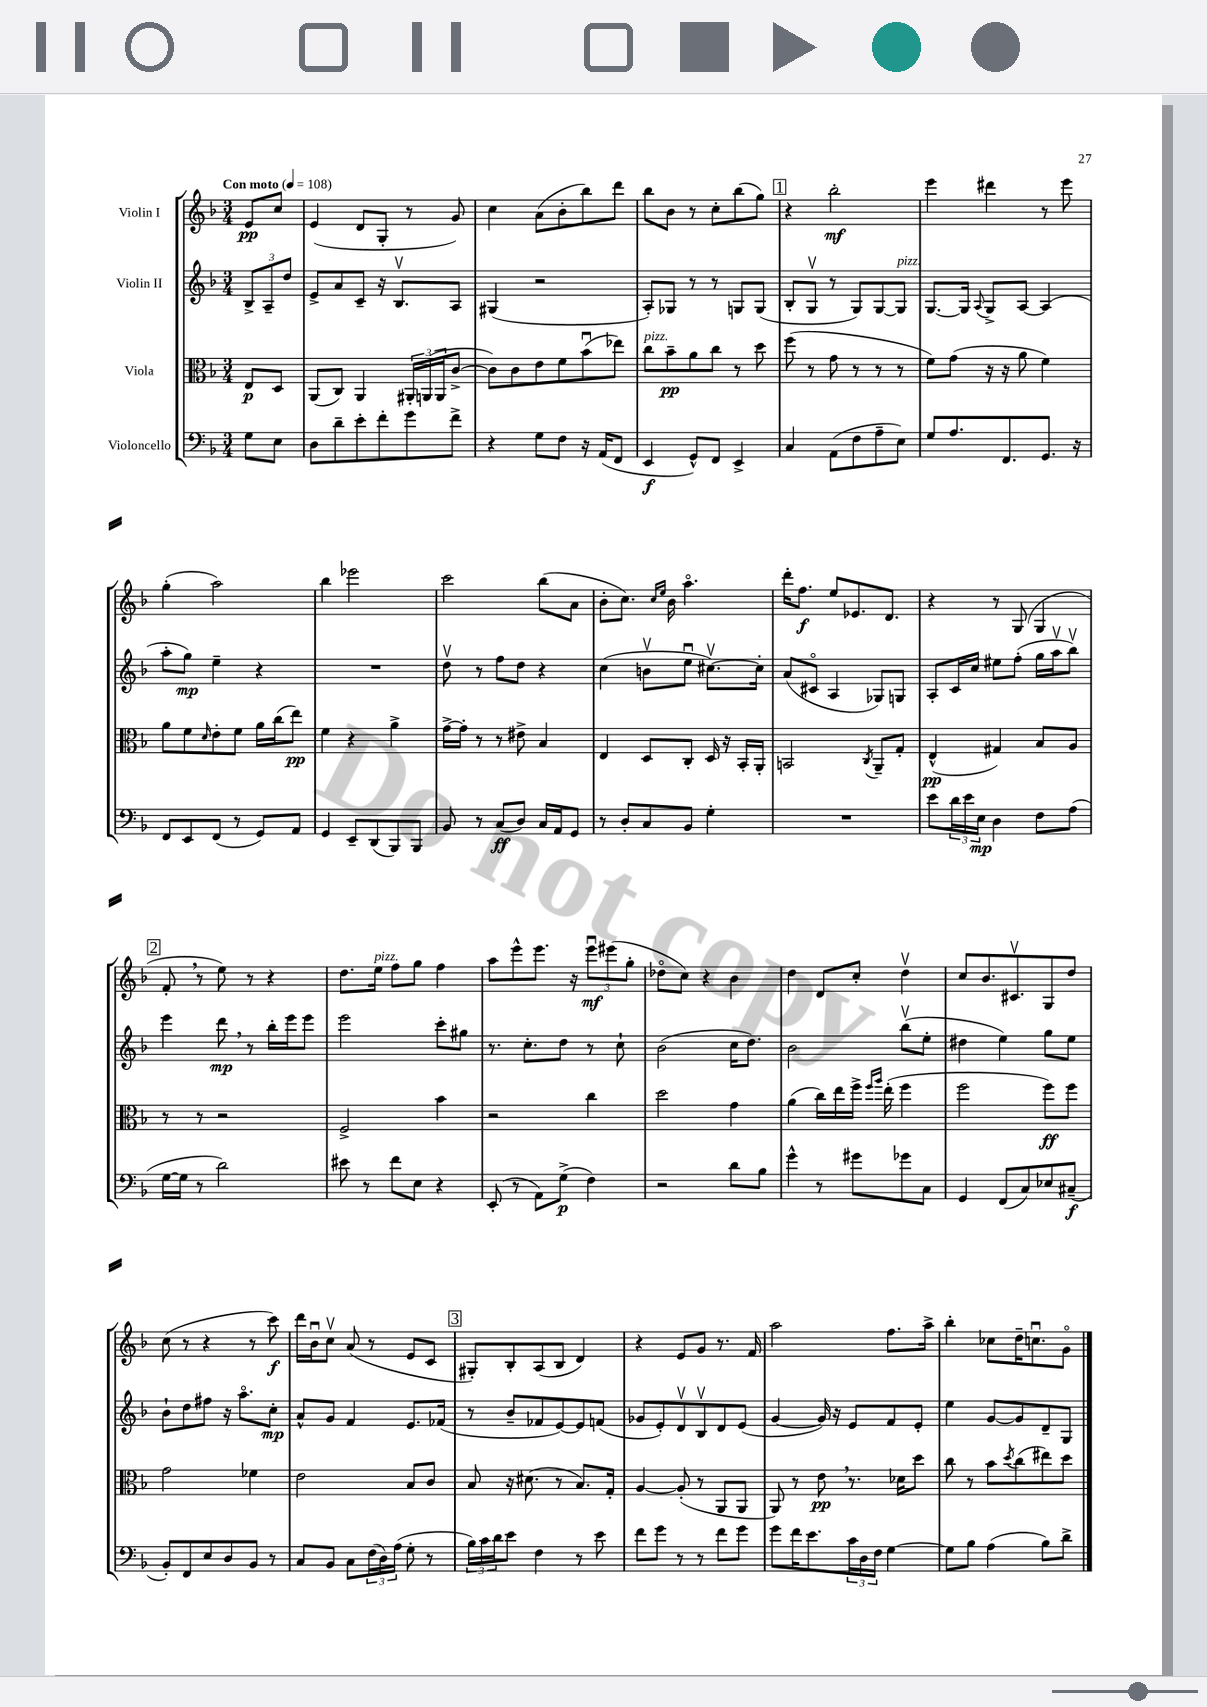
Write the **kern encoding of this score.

**kern	**kern	**kern	**kern
*staff4	*staff3	*staff2	*staff1
*clefF4	*clefC3	*clefG2	*clefG2
*k[b-]	*k[b-]	*k[b-]	*k[b-]
*M3/4	*M3/4	*M3/4	*M3/4
*MM108	*MM108	*MM108	*MM108
8G\L	8E/L	12B-^/L	8e/L
.	.	12A~/	.
8E\J	8D/J	.	8cc/J
.	.	12dd/J	.
=	=	=	=
8D\L	(8AA/L	8e^/L	(4e/
8d~\	8C/J)	8a/	.
8e'\	4AA/	8c~/J	8d/L
8f'\	.	16r	8G'/J
.	.	8.B-v/L	.
8g\	24AA#'/LL	.	8r
.	(24AA/	.	.
.	24AA/J	.	.
8f^\J	[8c^/J	8A/J	8g/)
=	=	=	=
4r	8c\]L)	(4G#/	4cc\
.	8c\	.	.
8G\L	8e\	2r	(8a\L
8F\J	8f\	.	8b-'\
16r	(8b-u\	.	8bb-\)
(16AA/LK	.	.	.
8FF/J	8ee-\J)	.	8ddd\J
=	=	=	=
4EE/	8cc\L	8A'/L)	8bb-\L
.	8b-~\	8G-/J	8b-\J
8GG^^/L)	8a\	8r	8r
8FF/J	8cc\J	8r	8cc'\L
4EE^/	8r	8G/L	(8bb-\
.	8dd\	(8G/J	8gg\J)
=	=	=	=
4C/	(8ff\	8B-'/L	4r
.	8r	8Gv/J	.
(8AA\L	8g\	8r	2bb-'\
8F\	8r	8G/L)	.
8A~\	8r	[8G/	.
8E\J)	8r	8G/]J	.
=	=	=	=
8G/L	8f\L)	[8.G/L	4eee\
8.A/	(8g\J	.	.
.	.	16G/]Jk	.
.	.	8qqA/	.
.	16r	8G^/L	4ddd#\
8.FF/	16r	.	.
.	8a\	[8A/J	.
8.GG/J	4f\)	(4A/]	8r
.	.	.	8eee\
16r	.	.	.
=	=	=	=
8FF/L	8a\L	8aa'\L	(4gg'\
8EE/	8f\	8gg\J)	.
.	16qqd/	.	.
(8FF/J	8e'\	4ee~\	2aa\)
8r	8f\J	.	.
8GG/L)	16a\LL	4r	.
.	(16cc\J	.	.
8AA/J	8ee\J)	.	.
=	=	=	=
4GG/	4f\	2.r	4bb-\
8EE~/L	4r	.	2eee-\
(8DD/	.	.	.
8BBB-/)	4a^\	.	.
8BBB-/J	.	.	.
=	=	=	=
8BB-/	[16g^\LL	8ddv\	2ccc\
.	16g'\]JJ	.	.
8r	8r	8r	.
(8C/L	8r	8ff\L	.
8D/J)	8e#^\	8dd\J	.
16C/LL	4B-/	4r	(8bb-\L
16AA/J	.	.	.
8GG/J	.	.	8a\J
=	=	=	=
8r	4E/	(4cc\	8b-'\L
8D'/L	.	.	8.cc\J)
8C/	8D/L	8bv\L	.
.	.	.	16qqcc/LL
.	.	.	16qqee/JJ
.	.	.	16b-\
8BB-/J	8C'/J	8eeu\J	4.aao\
4G'\	16D/	[8.cc#v\L)	.
.	16r	.	.
.	16BB-'/LL	.	.
.	16AA'/JJ	16cc#'\]Jk	.
=	=	=	=
2.r	2BB/	(8a/L	16ddd'\LK
.	.	.	8.ff\J
.	.	8c#o/J	.
.	.	4A/	8ee/L
.	.	.	8.e-/
.	8qC/	.	.
.	8AA~/L	8G-/L)	.
.	.	.	8.d/J
.	8G'/J	8G/J	.
=	=	=	=
8e\L	(4E^^/	8A'/L	4r
24d\L	.	16c/L	.
24e\	.	.	.
.	.	16cc/JJ	.
24E\JJ	.	.	.
4D\	4G#/)	8ee#\L	8r
.	.	(8ff'\J	(8G/
8F\L	8B-/L	16gg\LL	4G/
.	.	16aav\J	.
(8A\J	8A/J	8bb-v\J)	.
=	=	=	=
[16G\LL	8r	4eee\	8f'/
16G\]JJ	.	.	.
8r	8r	.	8r
2d\)	2r	8ddd\	8ee\)
.	.	8r	8r
.	.	16bb-'\LL	4r
.	.	16eee\J	.
.	.	8eee\J	.
=	=	=	=
8e#\	2F^/	2eee\	8.dd\L
8r	.	.	.
.	.	.	16ee\Jk
8f\L	.	.	8ff\L
8E\J	.	.	8gg\J
4r	4b-\	8ccc'\L	4ff\
.	.	8gg#\J	.
=	=	=	=
(8EE'/	2r	8.r	8aa\L
8r	.	.	8eee^^\
.	.	8.cc'\L	.
8AA\L)	.	.	8.eee\J
(8G^\J	.	8dd\J	.
.	.	.	16r
4F\)	4cc\	8r	12eeeu\L
.	.	.	(12eee#\
.	.	8cc`\	.
.	.	.	12gg'\J
=	=	=	=
2r	2dd\	(2b-\	8dd-o\L
.	.	.	8cc\J)
.	.	.	4r
8d\L	4g\	16cc\LK	4b-\
.	.	8.dd\J)	.
8B-\J	.	.	.
=	=	=	=
4g^^\	(4a\	2b-\	4dd\
8r	16cc\LL)	.	8d/L
.	16ee\	.	.
8g#\L	16ff^\JJ	.	8cc'/J
.	16qqff/LL	.	.
.	16qqaa/JJ	.	.
.	(16ee'\	.	.
8g-\	4ff\	(8bb-v\L	4ddv\
8C\J	.	8ee'\J	.
=	=	=	=
4GG/	2ff\	4dd#\	8cc/L
.	.	.	8.b-/
(8FF/L	.	4ee\)	.
.	.	.	8.c#v/
8C/)	.	.	.
8E-/	8ff\L)	8gg\L	8G/
(8C#~/J	8ff\J	8ee\J	8dd/J
=	=	=	=
8BB-'/L)	2g\	8b-`\L	(8cc\
8FF/	.	8dd\	8r
8E/	.	8ff#\J	4r
8D/	.	16r	.
.	.	8.aao\L	.
8BB-/J	4f-\	.	8r
8r	.	8cc'\J	8ccc\)
=	=	=	=
8C/L	2e\	8a^^/L	16ddd\LL
.	.	.	16b-u\J
8BB-/J	.	8g/J	8ccv\J
8C\L	.	4f/	(8a/
(24F\L	.	.	8r
24D\)	.	.	.
(24A\JJ	.	.	.
8G'\	8B-/L	8.e/L	8e/L
8r	8c/J	.	8c/J
.	.	(16f-/Jk	.
=	=	=	=
24B-\LL)	8B-/	8r	8G#'/L)
24c\	.	.	.
24d\J	.	.	.
8e\J	16r	8b-~/L	8B-'/
.	(8.d#\	.	.
4F\	.	8f-/	(8A/
.	8r	[8e/)	8B-/J
8r	8.B-/L)	8e/]	4d/)
8e\	.	(8f/J	.
.	16G'/Jk	.	.
=	=	=	=
8f\L	[4A/	8g-/L	4r
8g\J	.	8e'/)	.
8r	(8A'/]	8dv/	8e/L
8r	8r	8B-v/	8g/J
8f\L	8AA/L	8d/	8.r
8g\J	8AA/J	(8e/J	.
.	.	.	16f/
=	=	=	=
8g\L	8AA/)	[4g/	2aa\
16f\K	8r	.	.
8.e\	.	.	.
.	8e\	16g/])	.
.	.	16r	.
24c\L	8.r	8e/L	.
24D\	.	.	.
24F\JJ	.	.	.
[4G\	.	8f/	8.ff\L
.	16d-\LK	.	.
.	8dd\J	8e'/J	.
.	.	.	16aa^\Jk
=	=	=	=
8G\]L	8cc\	4ee\	4bb-'\
8B-\J	8r	.	.
(4A\	8b-\L	[8g/L	8cc-\L
.	8qdd/	.	.
.	(8cc\	8g/]	16dd~\K
.	.	.	8.ccu\
8B-\L)	8ee#\)	8d~/	.
8d^\J	8dd\J	8G/J	8go\J
==	==	==	==
*-	*-	*-	*-
